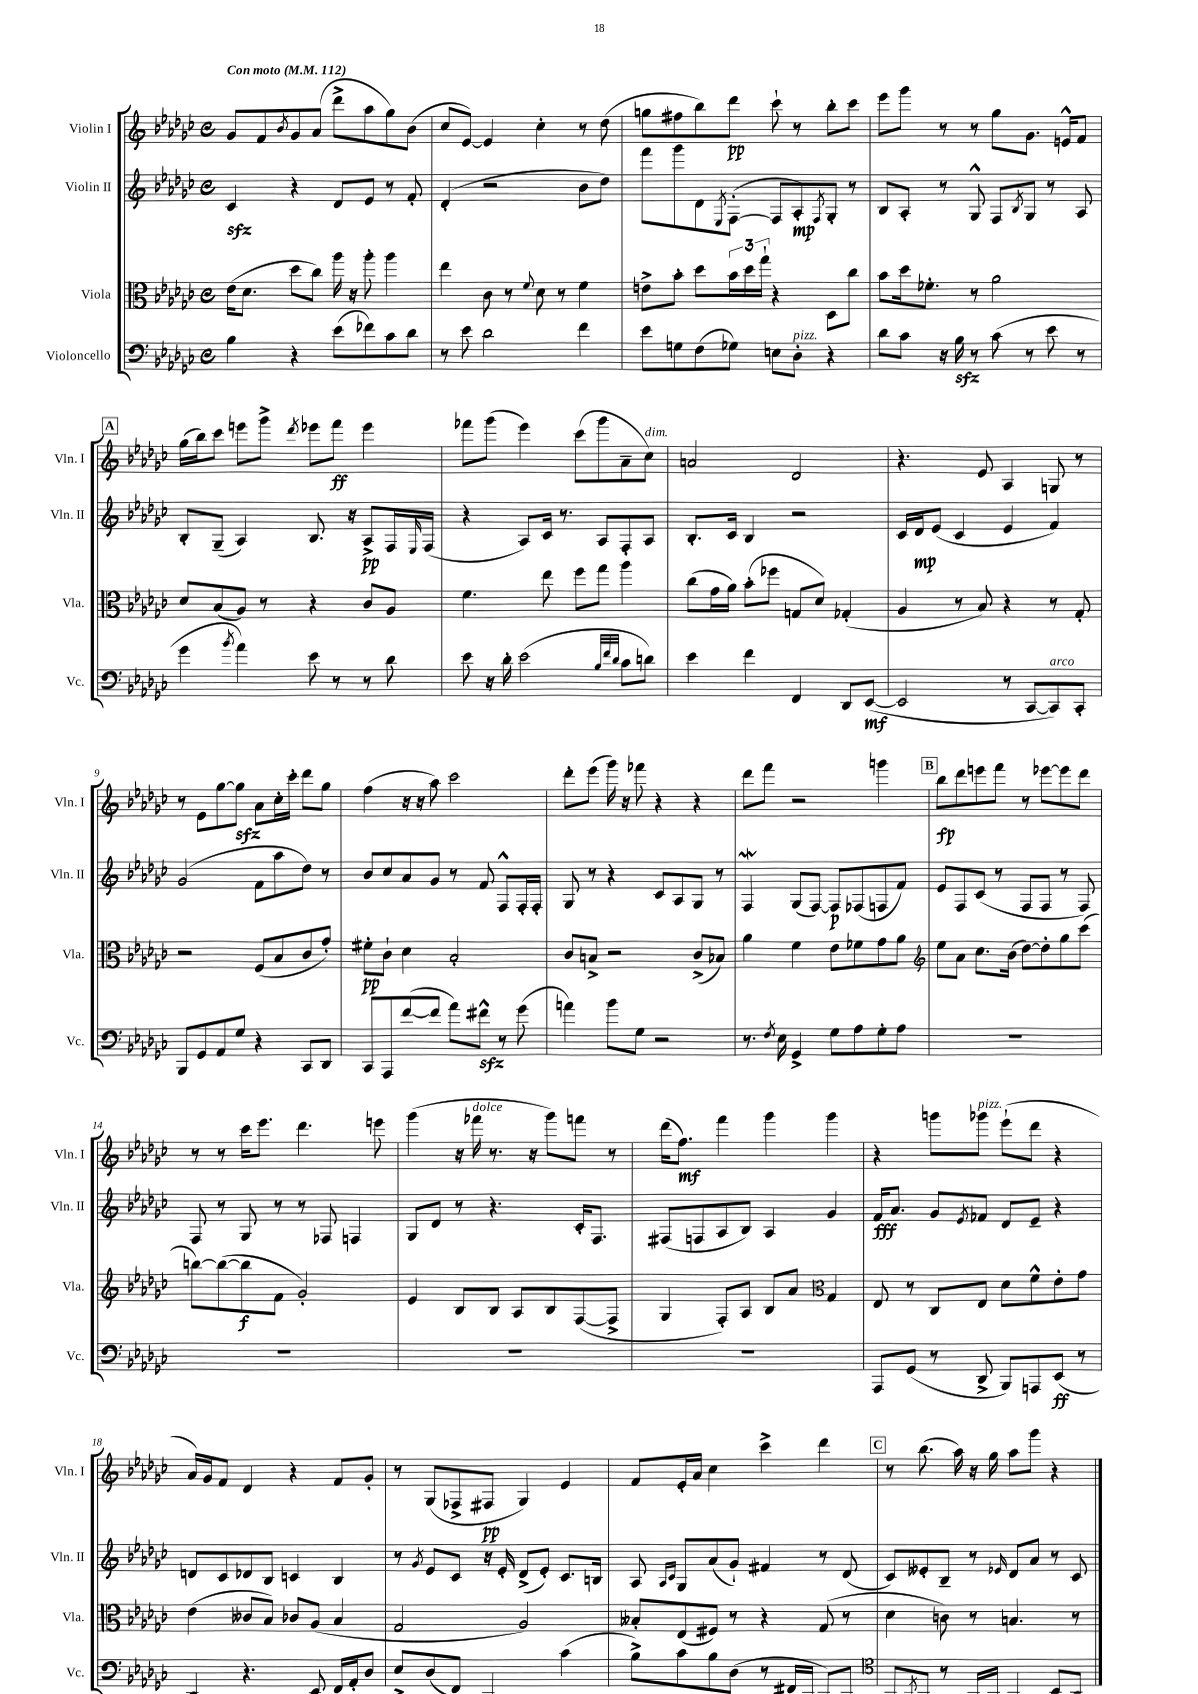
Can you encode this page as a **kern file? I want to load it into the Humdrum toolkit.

**kern	**dynam	**kern	**dynam	**kern	**dynam	**kern	**dynam
*part4	*part4	*part3	*part3	*part2	*part2	*part1	*part1
*staff4	*staff4	*staff3	*staff3	*staff2	*staff2	*staff1	*staff1
*I"Violoncello	*	*I"Viola	*	*I"Violin II	*	*I"Violin I	*
*I'Vc.	*	*I'Vla.	*	*I'Vln. II	*	*I'Vln. I	*
*clefF4	*	*clefC3	*	*clefG2	*	*clefG2	*
*k[b-e-a-d-g-c-]	*	*k[b-e-a-d-g-c-]	*	*k[b-e-a-d-g-c-]	*	*k[b-e-a-d-g-c-]	*
*M4/4	*	*M4/4	*	*M4/4	*	*M4/4	*
*met(c)	*	*met(c)	*	*met(c)	*	*met(c)	*
*MM112	*	*MM112	*	*MM112	*	*MM112	*
=1	=1	=1	=1	=1	=1	=1	=1
!	!	!	!	!	!	!LO:TX:a:B:t=Con moto	!
4B-\	.	(16e-\KL	.	4c-zz/	.	8g-/L	.
.	.	8.d-\J	.	.	.	.	.
.	.	.	.	.	.	8f/	.
.	.	.	.	.	.	8qb-/	.
4r	.	8dd-\L	.	4r	.	8g-/	.
.	.	8cc-\J)	.	.	.	(8a-/J	.
(8e-\L	.	16aa-\	.	8d-/L	.	8ddd-^\L	.
.	.	16r	.	.	.	.	.
8f-X\)	.	8aa-'\	.	8e-/J	.	8aa-\	.
8c-\	.	4aa-\	.	8r	.	8gg-\)	.
8d-\J	.	.	.	8f'/	.	(8b-\J	.
=2	=2	=2	=2	=2	=2	=2	=2
8r	.	4ee-\	.	(4d-'/	.	8cc-/L	.
8e-\	.	.	.	.	.	[8e-/J)	.
2d-\	.	8c-\	.	2r	.	4e-/]	.
.	.	8r	.	.	.	.	.
.	.	8qqf/	.	.	.	.	.
.	.	8d-\	.	.	.	4cc-'\	.
.	.	8r	.	.	.	.	.
4f\	.	4f\	.	8b-\L	.	8r	.
.	.	.	.	8dd-\J)	.	(8dd-\	.
=3	=3	=3	=3	=3	=3	=3	=3
8e-\L	.	8en^\L	.	8fff\L	.	8ggn\L	.
8Gn\	.	8b-'\J	.	8ggg-\	.	8ff#X\	.
(8F\	.	8dd-\L	.	8d-\	.	8bb-\)	.
.	.	.	.	8qE-/	.	.	.
8G-X\J)	.	24b-\L	.	([8F'\J	.	8ddd-\J	pp
.	.	24dd-\	.	.	.	.	.
.	.	24gg-`\JJ	.	.	.	.	.
8En\L	.	4r	.	8F/L]	.	8ccc-`\	.
!LO:TX:a:i:t=pizz.	!	!	!	!	!	!	!
8D-'\J	.	.	.	8A-'/)	mp	8r	.
.	.	.	.	8qF/	.	.	.
4r	.	8D-\L	.	8G-'/J	.	8bb-'\L	.
.	.	8cc-\J	.	8r	.	8ccc-\J	.
=4	=4	=4	=4	=4	=4	=4	=4
8d-\L	.	8b-\L	.	8B-/L	.	8eee-\L	.
8c-\J	.	16dd-\k	.	8A-'/J	.	8ggg-\J	.
.	.	8.f-X'\J	.	.	.	.	.
16r	.	.	.	8r	.	8r	.
16B-zz\	.	.	.	.	.	.	.
8r	.	8r	.	8G-^^/	.	8r	.
(8c-\	.	2a-\	.	8F/L	.	8gg-\L	.
.	.	.	.	8qB-/	.	.	.
8r	.	.	.	8G-/J	.	8.g-\J	.
8e-\	.	.	.	8r	.	.	.
.	.	.	.	.	.	16en^^/KL	.
8r	.	.	.	8A-/	.	8f/J	.
!!LO:LB:g=z
!!LO:REH:place=s1:t=A
=5	=5	=5	=5	=5	=5	=5	=5
4g-\	.	8d-/L	.	8B-'/L	.	(16gg-\LL	.
.	.	.	.	.	.	16bb-\J)	.
.	.	(8B-/	.	(8G-~/J	.	8ccc-\J	.
8qb-/	.	.	.	.	.	.	.
4a-\)	.	8A-/J)	.	4A-/)	.	8eeen\L	.
.	.	8r	.	.	.	8ggg-^\J	.
.	.	.	.	.	.	8qddd-/	.
8e-\	.	4r	.	8.B-/	.	8eee-X\L	.
8r	.	.	.	.	.	8fff\J	ff
.	.	.	.	16r	.	.	.
8r	.	8c-/L	.	8A-^/L	pp	4eee-\	.
8d-\	.	8A-/J	.	16F/L	.	.	.
.	.	.	.	16qqE-/	.	.	.
.	.	.	.	(16F/JJ	.	.	.
=6	=6	=6	=6	=6	=6	=6	=6
8e-\	.	4.f\	.	4r	.	8fff-X\L	.
16r	.	.	.	.	.	(8ggg-\J	.
16d-'\	.	.	.	.	.	.	.
(2e-\	.	.	.	8A-/L)	.	4eee-\)	.
.	.	8ee-\	.	16c-/Jk	.	.	.
.	.	.	.	8.r	.	.	.
.	.	8ff\L	.	.	.	(8ccc-\L	.
.	.	8gg-\J	.	8A-/L	.	8ggg-\	.
32qqB-/LLL	.	.	.	.	.	.	.
32qqf/	.	.	.	.	.	.	.
32qqd-/JJJ	.	.	.	.	.	.	.
8c-\L	.	4aa-\	.	8F'/	.	8a-~\	.
!	!	!	!	!	!	!LO:TX:a:i:t=dim.	!
8dn\J)	.	.	.	8A-/J	.	8cc-\J)	.
=7	=7	=7	=7	=7	=7	=7	=7
4e-\	.	(8cc-\L	.	8.B-'/L	.	2an/	.
.	.	16g-\L	.	.	.	.	.
.	.	16a-\JJ)	.	16c-/Jk	.	.	.
4f\	.	(8b-'\L	.	4B-/	.	.	.
.	.	8ff-X\J	.	.	.	.	.
4FF/	.	8Gn/L	.	2r	.	2d-/	.
.	.	8d-/J)	.	.	.	.	.
8DD-/L	.	(4G-X'/	.	.	.	.	.
([8EE-/J	mf	.	.	.	.	.	.
=8	=8	=8	=8	=8	=8	=8	=8
2EE-/]	.	4A-/	.	16c-/LL	.	4.r	.
.	.	.	.	16d-/J	mp	.	.
.	.	.	.	(8e-/J	.	.	.
.	.	8r	.	4c-/	.	.	.
.	.	8B-/)	.	.	.	8e-/	.
8r	.	4r	.	4e-/	.	4A-/	.
[8CC-/L	.	.	.	.	.	.	.
!LO:TX:a:i:t=arco	!	!	!	!	!	!	!
8CC-/])	.	8r	.	4f/)	.	8Gn/	.
8CC-'/J	.	8G-'/	.	.	.	8r	.
!!LO:LB:g=z
=9	=9	=9	=9	=9	=9	=9	=9
8BBB-/L	.	2r	.	(2g-/	.	8r	.
8GG-/	.	.	.	.	.	8e-\L	.
8AA-/	.	.	.	.	.	[8gg-\	.
8G-/J	.	.	.	.	.	8gg-zz\J]	.
4r	.	(8F/L	.	8f\L	.	8a-\L	.
.	.	8B-/	.	8aa-\	.	16cc-'\L	.
.	.	.	.	.	.	16ccc-'\JJ	.
8CC-/L	.	8c-/	.	8dd-\J)	.	8ddd-\L	.
8DD-/J	.	8g-'/J)	.	8r	.	8gg-\J	.
=10	=10	=10	=10	=10	=10	=10	=10
8CC-/L	.	8f#X'\L	pp	8b-/L	.	(4ff\	.
8AAA-/	.	8c-`\J	.	8cc-/	.	.	.
([8f/	.	4d-\	.	8a-/	.	16r	.
.	.	.	.	.	.	16r	.
8f/J]	.	.	.	8g-/J	.	8aa-\)	.
8a-\L)	.	2B-'/	.	8r	.	2ccc-\	.
8f#Xzz^^\J	.	.	.	8f/	.	.	.
8r	.	.	.	8F^^/L	.	.	.
(8g-\	.	.	.	16F'/L	.	.	.
.	.	.	.	16F'/JJ	.	.	.
=11	=11	=11	=11	=11	=11	=11	=11
4an\)	.	8c-/L	.	8G-/	.	8ddd-'\L	.
.	.	8Bn^/J	.	8r	.	(8eee-\J	.
8b-\L	.	2r	.	4r	.	16ggg-\)	.
.	.	.	.	.	.	16r	.
8G-\J	.	.	.	.	.	8fff-X\	.
2r	.	.	.	8c-/L	.	4r	.
.	.	.	.	8A-/	.	.	.
.	.	(8c-^/L	.	8G-/J	.	4r	.
.	.	8B-X/J)	.	8r	.	.	.
=12	=12	=12	=12	=12	=12	=12	=12
8.r	.	4a-\	.	4FW/	.	8ddd-\L	.
.	.	.	.	.	.	8fff\J	.
8qF/	.	.	.	.	.	.	.
16E-\	.	.	.	.	.	.	.
4GG-^/	.	4f\	.	(8G-/L	.	2r	.
.	.	.	.	[8F/J)	.	.	.
8G-\L	.	8e-\L	.	8F/L]	p	.	.
8A-\	.	8f-X\	.	(8F-X/	.	.	.
8G-'\	.	8g-\	.	8Fn/	.	4gggn\	.
8A-\J	.	8a-\J	.	8f/J)	.	.	.
!!LO:REH:place=s1:t=B
=13	=13	=13	=13	=13	=13	=13	=13
*	*	*clefG2	*	*	*	*	*
1r	.	8ee-\L	.	8e-/L	.	8bb-\L	fp
.	.	8a-\J	.	8F/	.	8ddd-\	.
.	.	8.cc-\L	.	(8c-/J	.	8eeen\	.
.	.	.	.	8r	.	8fff\J	.
.	.	(16b-\Jk	.	.	.	.	.
.	.	[8dd-\L)	.	8F/L	.	8r	.
.	.	8dd-'\]	.	8F/J	.	[8eee-X\L	.
.	.	8gg-\	.	8r	.	8eee-\]	.
.	.	(8ccc-\J	.	8F/)	.	8ddd-\J	.
!!LO:LB:g=z
=14	=14	=14	=14	=14	=14	=14	=14
1r	.	[8bbn\L)	.	8F/	.	8r	.
.	.	(8bb\_	.	8r	.	8r	.
.	.	8bb\]	f	8G-/	.	16ccc-\KL	.
.	.	.	.	.	.	8.eee-\J	.
.	.	8f\J	.	8r	.	.	.
.	.	2g-'/)	.	8r	.	4.ddd-\	.
.	.	.	.	8F-X/	.	.	.
.	.	.	.	4Fn/	.	.	.
.	.	.	.	.	.	8eeen\	.
=15	=15	=15	=15	=15	=15	=15	=15
1r	.	4e-/	.	8G-/L	.	(4ggg-\	.
.	.	.	.	8d-/J	.	.	.
.	.	8B-/L	.	8r	.	16r	.
!	!	!	!	!	!	!LO:TX:a:i:t=dolce	!
.	.	.	.	.	.	16fff-X\	.
.	.	8B-/J	.	4.r	.	8.r	.
.	.	8A-/L	.	.	.	.	.
.	.	.	.	.	.	16r	.
.	.	8B-/	.	.	.	8ggg-\L)	.
.	.	([8F/	.	16c-'/KL	.	8fffn\J	.
.	.	.	.	8.F/J	.	.	.
.	.	8F^/J]	.	.	.	8r	.
=16	=16	=16	=16	=16	=16	=16	=16
1r	.	4G-/	.	(8F#X/L	.	(16ddd-\KL	.
.	.	.	.	.	.	8.ff\J)	mf
.	.	.	.	8Fn/	.	.	.
.	.	8F'/L)	.	8A-/	.	4fff\	.
.	.	8A-/J	.	8B-/J)	.	.	.
.	.	8B-/L	.	4A-/	.	4ggg-\	.
.	.	8a-/J	.	.	.	.	.
*	*	*clefC3	*	*	*	*	*
.	.	4G-/	.	4g-/	.	4ggg-\	.
=17	=17	=17	=17	=17	=17	=17	=17
8AAA-/L	.	8E-/	.	16f/KL	fff	4r	.
.	.	.	.	8.a-/J	.	.	.
(8GG-/J	.	8r	.	.	.	.	.
8r	.	8C-/L	.	8g-/L	.	8gggn\L	.
.	.	.	.	8qe-/	.	.	.
!	!	!	!	!	!	!LO:TX:a:i:t=pizz.	!
8DD-^/	.	8E-/J	.	8f-X/J	.	8ggg-X\J	.
8BBB-/L)	.	8d-\L	.	8d-/L	.	(8eee-`\L	.
8AAAn/	.	8f^^\	.	8e-~/J	.	8ddd-\J	.
(8EE-/J	ff	8e-'\	.	4r	.	4r	.
8r	.	8g-\J	.	.	.	.	.
!!LO:LB:g=z
=18	=18	=18	=18	=18	=18	=18	=18
4DD-/	.	(4e-\	.	8dn/L	.	16a-/LL)	.
.	.	.	.	.	.	16g-/J	.
.	.	.	.	8c-/	.	8f/J	.
4.r	.	8c--X/L	.	8d-X/	.	4d-/	.
.	.	8B-/J)	.	8B-/J	.	.	.
.	.	8c-X/L	.	4cn/	.	4r	.
8EE-/)	.	(8A-/J	.	.	.	.	.
16FF/LL	.	4B-/	.	4B-/	.	8f/L	.
16AA-'/J	.	.	.	.	.	.	.
8D-/J	.	.	.	.	.	8g-'/J	.
=19	=19	=19	=19	=19	=19	=19	=19
8E-^/L	.	2G-/	.	8r	.	8r	.
.	.	.	.	8qg-/	.	.	.
(8D-/	.	.	.	8e-/L	.	(8G-/L	.
8FF/J)	.	.	.	8c-/J	.	8F-X^/	.
4.AAA-'/	.	.	.	16r	.	8F#X/J	pp
.	.	.	.	16e-'/	.	.	.
.	.	2A-/)	.	(8d-^/L	.	4G-/)	.
.	.	.	.	8e-'/J)	.	.	.
(4c-\	.	.	.	8.c-/L	.	4e-/	.
.	.	.	.	16Bn/Jk	.	.	.
=20	=20	=20	=20	=20	=20	=20	=20
8B-^\L)	.	8B--X'/L	.	8A-/	.	8f/L	.
.	.	.	.	16qqA-/LL	.	.	.
.	.	.	.	16qqc-/JJ	.	.	.
8c-\	.	(8E-/	.	8G-/L	.	16e-'/L	.
.	.	.	.	.	.	16a-/JJ	.
8B-\	.	8F#X/J)	.	(8a-/	.	4cc-\	.
(8D-\J	.	8r	.	8g-`/J)	.	.	.
8r	.	4r	.	4f#X/	.	4ccc-^\	.
16FF#X^/LL	.	.	.	.	.	.	.
16AAA-/JJ	p	.	.	.	.	.	.
8AAA-/L)	.	(8G-/	.	8r	.	4ddd-\	.
8CC-/J	.	8r	.	(8d-/	.	.	.
!!LO:REH:place=s1:t=C
=21	=21	=21	=21	=21	=21	=21	=21
*clefC4	*	*	*	*	*	*	*
8GG-/L	.	4d-\	.	8c-/L)	.	8r	.
8qGG-/	.	.	.	.	.	.	.
8FF/J	.	.	.	8e--X'/	.	(8.bb-\	.
8r	.	8cn\)	.	8B-~/J	.	.	.
.	.	.	.	.	.	16aa-\)	.
16EE-'/LL	.	8r	.	8r	.	16r	.
16FF'/JJ	.	.	.	.	.	16gg-\	.
.	.	.	.	16qqe-X/	.	.	.
4EE-/	.	4.Bn/	.	8d-/L	.	8aa-\L	.
.	.	.	.	8a-/J	.	8ggg-\J	.
8BB-/L	.	.	.	8r	.	4r	.
8AA-/J	.	8r	.	8c-/	.	.	.
==	==	==	==	==	==	==	==
*-	*-	*-	*-	*-	*-	*-	*-
